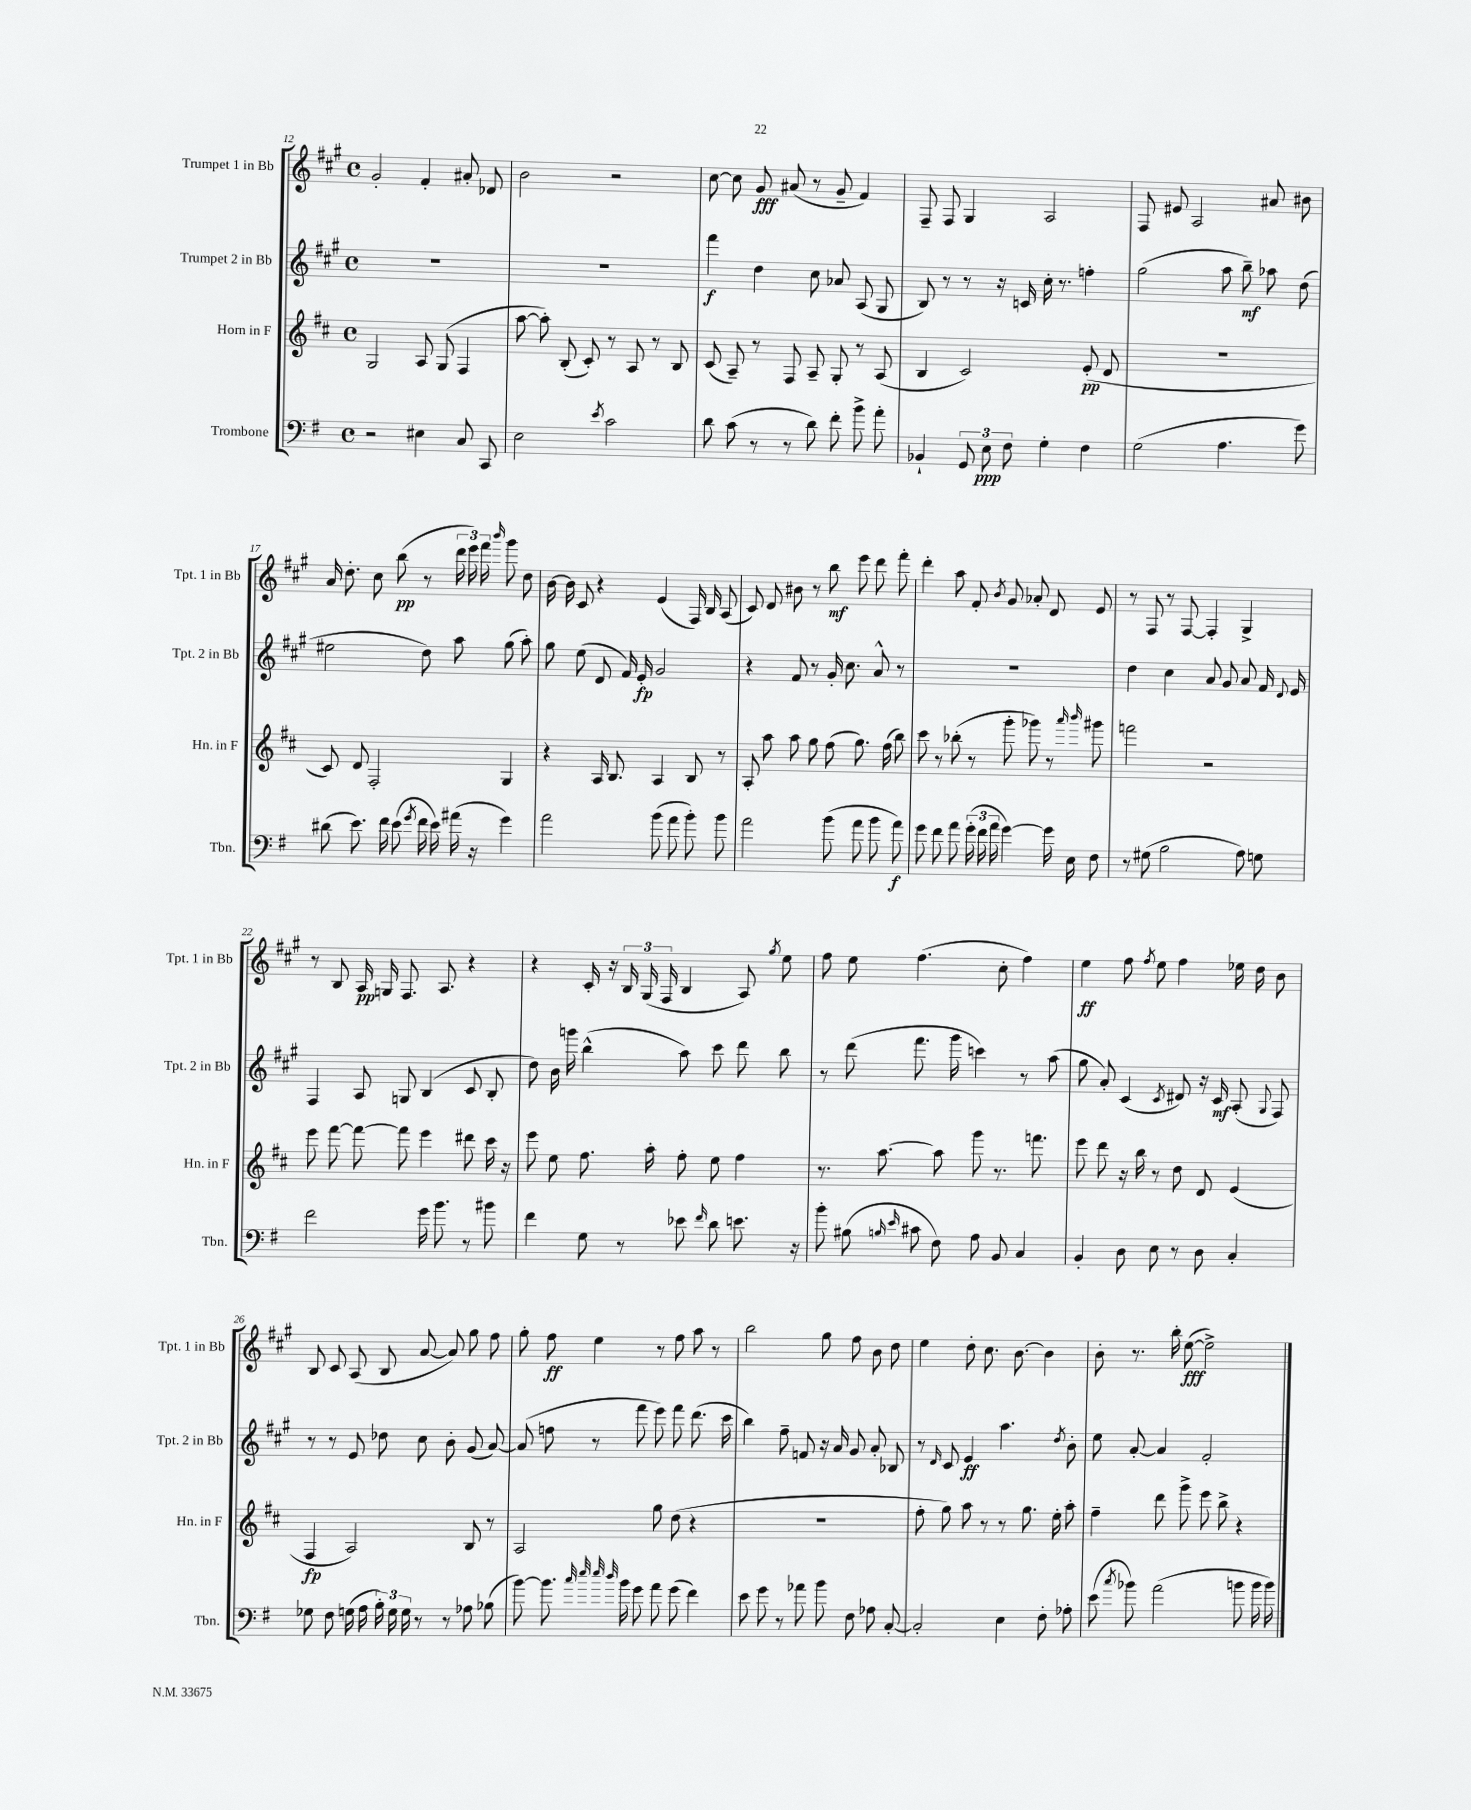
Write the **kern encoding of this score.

**kern	**kern	**kern	**kern
*staff4	*staff3	*staff2	*staff1
*clefF4	*clefG2	*clefG2	*clefG2
*k[f#]	*k[f#c#]	*k[f#c#g#]	*k[f#c#g#]
*M4/4	*M4/4	*M4/4	*M4/4
*met(c)	*met(c)	*met(c)	*met(c)
2r	2G/	1r	2g#'/
4E#\	8A/	.	4f#'/
.	(8G/	.	.
8C/	4F#/	.	8a#'/
8CC/	.	.	8d-/
=	=	=	=
2E\	[8aa\	1r	2b\
.	8aa'\])	.	.
.	(8B'/	.	.
.	8c#'/)	.	.
8qe/	.	.	.
2c\	8r	.	2r
.	8A/	.	.
.	8r	.	.
.	8B/	.	.
=	=	=	=
8d\	(8c#/	4fff#\	[8cc#\
(8c\	8A~/)	.	8cc#\]
8r	8r	4dd\	8g#/
8r	8F#/	.	(8a#/
8d\)	8A~/	8cc#\	8r
8f#'\	8G'/	8a-/	8g#~/
8b^\	8r	(8A/	4f#/)
8a'\	(8A/	8G#/	.
=	=	=	=
4BB-`/	4B/	8B/)	8F#~/
.	.	8r	8F#/
12GG/	2c#/)	8r	4G#/
12E\	.	.	.
.	.	16r	.
12F#\	.	.	.
.	.	16c/	.
4G'\	.	16cc#'\	2A/
.	.	8.r	.
4F#\	(8e'/	4ff'\	.
.	8d/	.	.
=	=	=	=
(2G\	1r	(2gg#\	8F#/
.	.	.	8e#/
.	.	.	2A/
4.A\	.	8aa\	.
.	.	8bb~\)	.
.	.	8aa-\	8a#/
8g\)	.	(8dd\	8b#\
=	=	=	=
(8d#\	8c#/)	2ee#\	16a/
.	.	.	8.dd'\
8.e\)	8d/	.	.
.	2F#'/	.	8cc#\
16f#\	.	.	.
(8e\	.	.	(8bb\
8qg/	.	.	.
16f#\	.	8dd\)	8r
16e\)	.	.	.
(16a#\	.	8aa\	24ddd\
.	.	.	24eee\)
16r	.	.	.
.	.	.	24fff#\
.	.	.	16qqbbb/
4g\)	4G/	(8gg#\	8ggg#\
.	.	8aa'\)	8dd\
=	=	=	=
2a\	4r	8gg#\	[16b\
.	.	.	16b\]
.	.	(8ee\	8c#/
.	16A/	8d/	4r
.	8.B/	.	.
.	.	16f#/)	.
.	.	16e'/	.
(8b\	4A/	2g#/	(4e/
8a\	.	.	.
8b'\)	8B/	.	16F#/)
.	.	.	16B/
8b\	8r	.	(8A/
=	=	=	=
2a\	8A'/	4r	8c#/)
.	8aa\	.	8d/
.	8aa\	8f#/	8b#\
.	8gg\	8r	8r
(8b\	(8ff#\	16g#'/	8bb\
.	.	8.cc#\	.
8a\	8.gg\)	.	8eee\
8b\	.	8a^^/	8ddd\
.	(16ff#\	.	.
8a\)	8bb\)	8r	8fff#'\
=	=	=	=
8g\	8ccc#\	1r	4ddd'\
8f#\	8r	.	.
8a\	(8bb-'\	.	8aa\
(24g'\	8r	.	8f#'/
24f#\	.	.	.
24a\	.	.	.
.	.	.	8qb/
[4g\)	8ggg'\	.	8g#/
.	8ggg-\)	.	8a-'/
16g\]	8r	.	8d/
16E\	.	.	.
.	16qqaaa/	.	.
.	16qqbbb/	.	.
8F#\	8ggg#\	.	8e/
=	=	=	=
8r	2fff\	4dd\	8r
(8G#\	.	.	8F#/
2B\	.	4cc#\	8r
.	.	.	[8F#/
.	2r	8a/	4F#'/]
.	.	8g#/	.
8A\)	.	8a/	4G#^/
8G\	.	16f#/	.
.	.	8qqd/	.
.	.	16e/	.
=	=	=	=
2f#\	8eee\	4F#/	8r
.	[8fff#\	.	8B/
.	8fff#\_	8A/	16A/
.	.	.	16G/
.	8fff#\]	8G/	8.F#/
16g\	4eee\	(4B/	.
8.b\	.	.	8.A/
8r	8ddd#\	8c#/	4r
8b#\	16ccc#\	8B'/	.
.	16r	.	.
=	=	=	=
4f#\	8eee\	8dd\)	4r
.	8ee\	16b\	.
.	.	16ggg\	.
8G\	8.ff#\	(4bb^^\	16c#'/
.	.	.	16r
8r	.	.	24B/
.	.	.	(24G#/
.	16aa'\	.	.
.	.	.	24F#/
8e-\	8ff#'\	8aa\)	4B/
16qqf#/	.	.	.
8d\	8ee\	8ccc#\	.
8.e\	4ff#\	8ddd\	8A/)
.	.	.	8qgg#/
.	.	8bb\	8ee\
16r	.	.	.
=	=	=	=
8b'\	8.r	8r	8ff#\
(8B#\	.	(8ddd\	8ee\
.	[8.aa\	.	.
16qqB/	.	.	.
16qqe/	.	.	.
8c#\	.	8.fff#\	(4.ff#\
8F#\)	8aa\]	.	.
.	.	16ggg#\	.
8A\	8ggg\	4ccc\)	.
8BB/	8.r	.	8cc#'\
4C/	.	8r	4ff#\)
.	8.fff\	.	.
.	.	(8aa\	.
=	=	=	=
4BB'/	8eee\	8gg#\	4ee\
.	8ddd\	8a'/)	.
8D\	16r	(4c#/	8ff#\
.	16bb\	.	.
.	.	.	8qff#/
8E\	8r	.	8ee\
.	.	8qc#/	.
8r	8dd\	8d#/)	4ff#\
8D\	8d/	16r	.
.	.	16c#/	.
4C'/	(4e/	(8A'/	16ee-\
.	.	.	16dd\
.	.	8qqG#/	.
.	.	8F#/)	8b\
=	=	=	=
8G-\	4F#/	8r	8B/
8F#\	.	8r	8c#/
(16G\	2A/)	8e/	(8A/
16A\	.	.	.
24B'\)	.	8dd-\	8B/
24G\	.	.	.
24G\	.	.	.
8r	.	8cc#\	[8a/
8r	.	8b'\	8a/])
8A-\	8B/	(8g#/	8gg#\
(8B-\	8r	[8a/)	8ff#\
=	=	=	=
[8b\)	2A/	(8a/]	8gg#'\
8.b\]	.	8ff\	8ff#\
.	.	8r	4ee\
32qqcc/	.	.	.
32qqee/	.	.	.
32qqee/	.	.	.
32qqdd/	.	.	.
16b\	.	.	.
8g\	.	8fff#\	.
8a\	8gg\	8eee\)	8r
(8g\	(8dd\	8fff#\	8ff#\
4f#\)	4r	(8.ddd\	8aa\
.	.	.	8r
.	.	16ccc#\	.
=	=	=	=
8e\	1r	4bb\)	2bb\
8g\	.	.	.
8r	.	8ff#~\	.
8a-\	.	8f/	.
8b\	.	16r	8gg#\
.	.	16a/	.
8F#\	.	8g#/	8ff#\
8A-\	.	8a'/	8b\
[8C'/	.	8B-/	8dd\
=	=	=	=
2C'/]	8ff#'\	8r	4ee\
.	.	16qqd/	.
.	8gg\)	8c#/	.
.	8aa\	4e/	8dd'\
.	8r	.	8.cc#\
4E\	8r	4.aa\	.
.	.	.	[8.b\
.	8.gg\	.	.
8F#'\	.	.	4b\]
.	16ee'\	.	.
.	.	8qdd/	.
8A-'\	8aa'\	8b'\	.
=	=	=	=
(8e\	4ff#~\	8ee\	8b'\
8qcc/	.	.	.
8b-\)	.	[8a'/	8.r
(2a\	8ddd\	4a/]	.
.	.	.	16bb'\
.	8ggg^\	.	([8ee\
.	8eee\	2f#'/	2ee^\])
.	8bb^\	.	.
8b\	4r	.	.
16b\	.	.	.
16b\)	.	.	.
==	==	==	==
*-	*-	*-	*-
